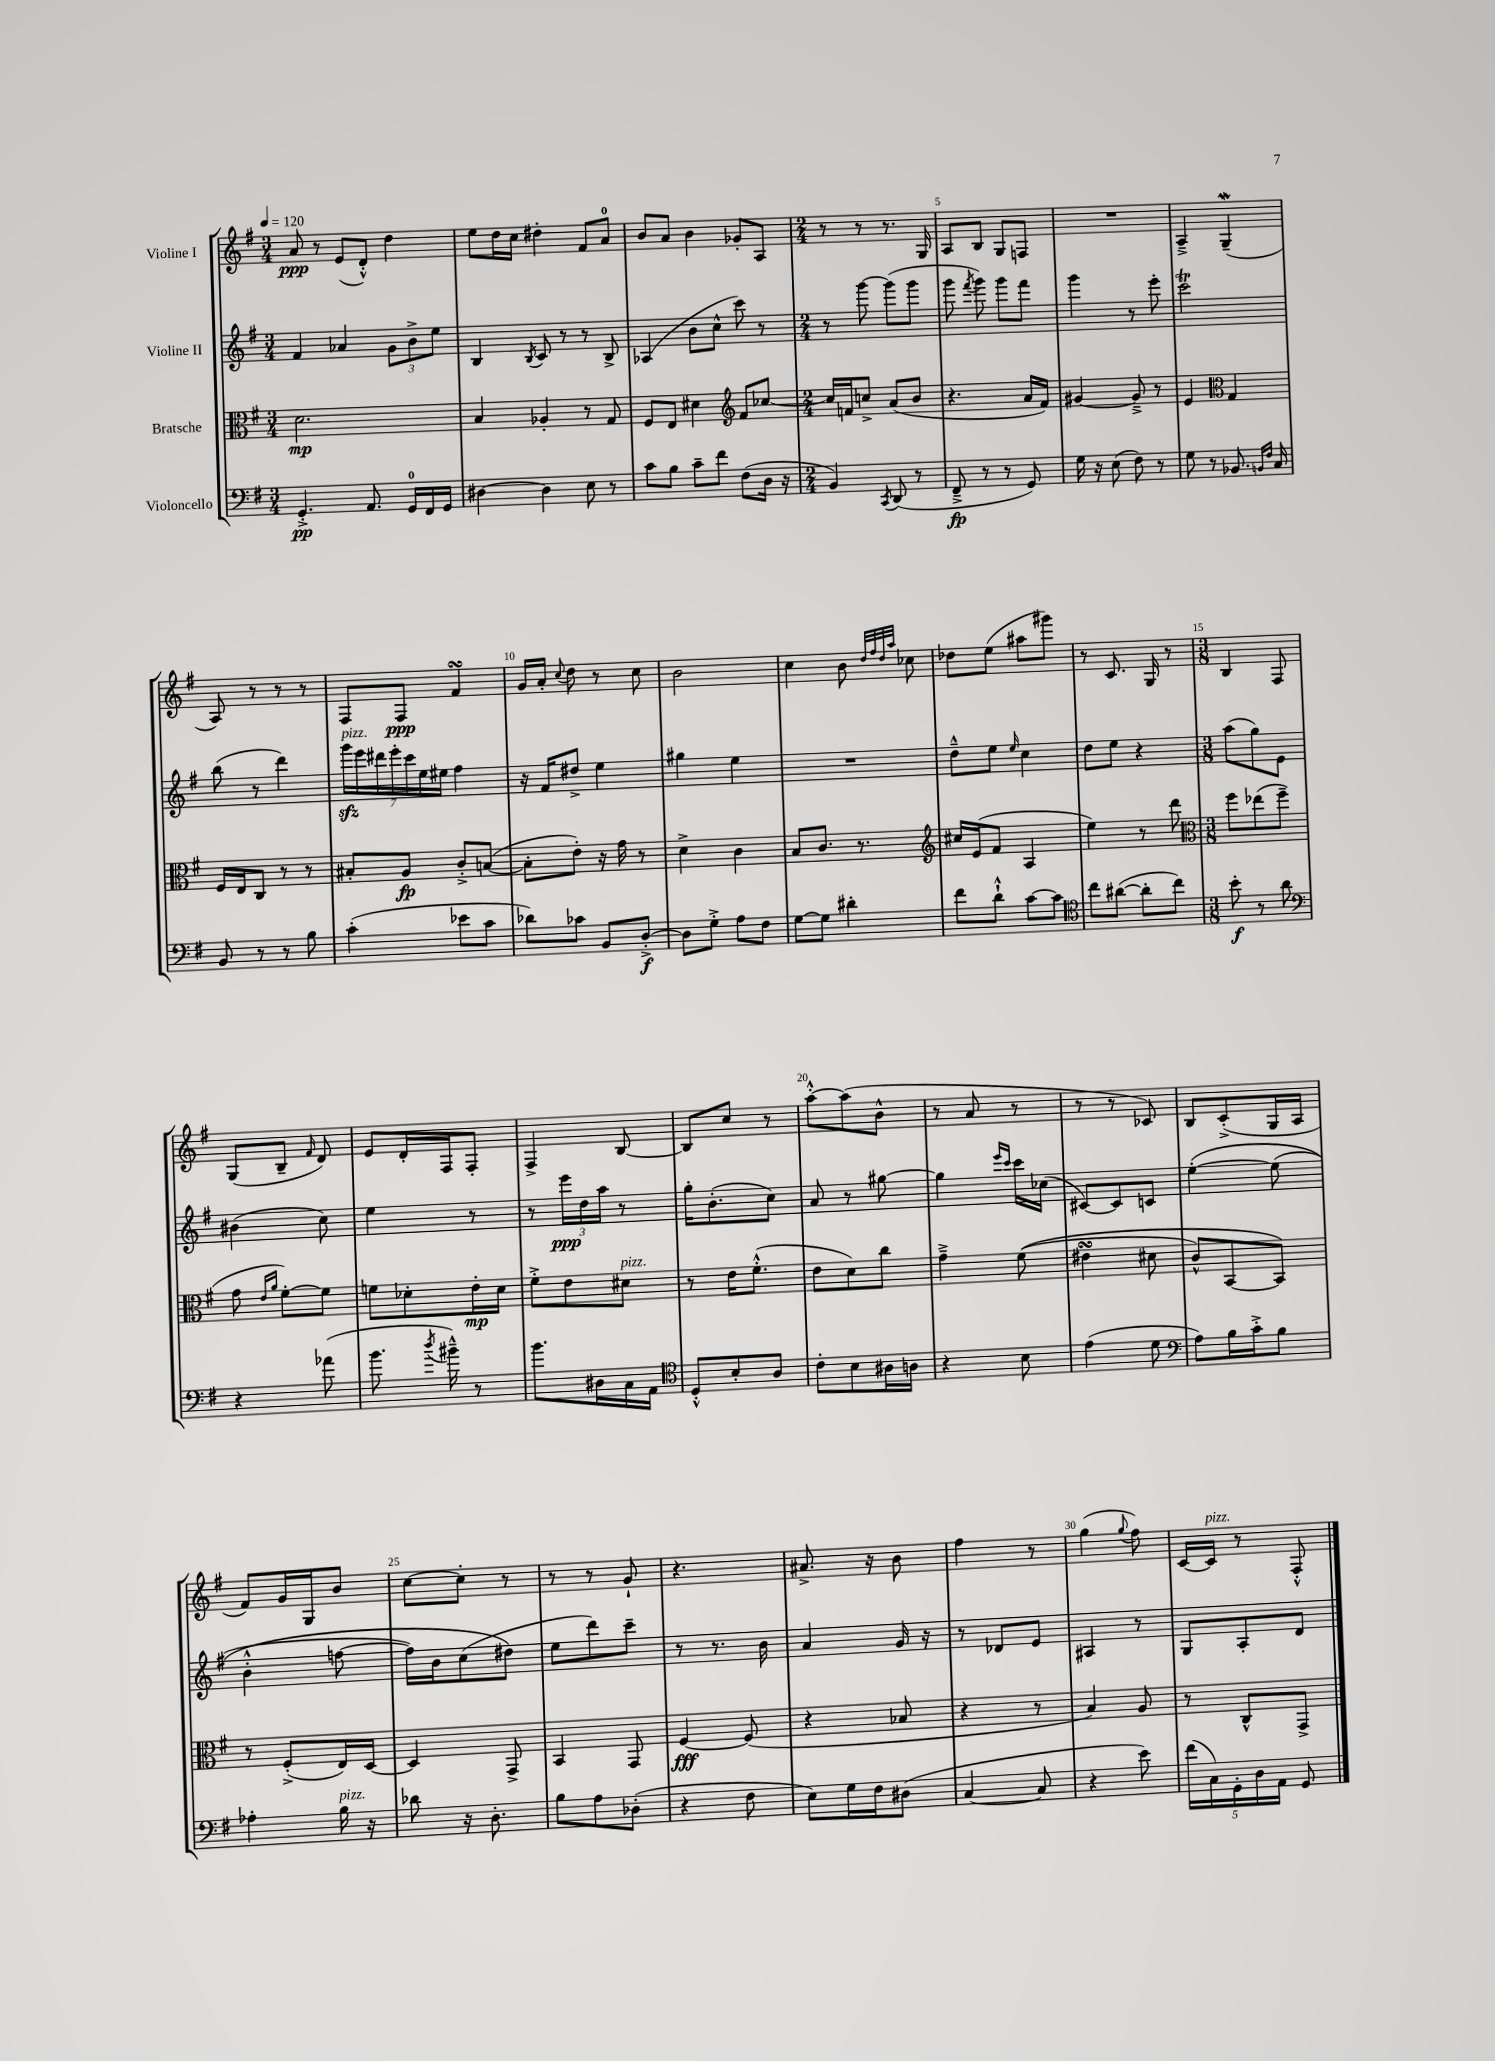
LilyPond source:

<<
\new StaffGroup <<
\new Staff = "s0" \with { instrumentName = "Violine I" } {
    \clef treble \key g \major \numericTimeSignature \time 3/4 \tempo 4 = 120
    \autoBeamOff a'8\ppp r8 e'8[( d'8]-.-^) d''4 |
    e''8[ d''16 c''16] dis''4-. fis'8[ a'8]-0 |
    b'8[ a'8] b'4 ges'8[-. a8] |
    \numericTimeSignature \time 2/4 r8 r8 r8. g16 |
    a8[ b8] g8[ f8] |
    R2 |
    a4---> g4--\mordent( |
    a8) r8 r8 r8 |
    fis8[ fis8]\ppp fis'4\turn |
    g'16[ a'16]-. \appoggiatura { c''8 } d''8 r8 c''8 |
    b'2 |
    c''4 b'8 \grace { d''32[ fis''32 d''32 a''32] } ces''8 |
    des''8[ e''8]( ais''8[ gis'''8]) |
    r8 c'8. g16 r8 |
    \numericTimeSignature \time 3/8 b4 fis8 |
    g8[( b8]-- \grace { fis'16 } d'8) |
    e'8[ d'16-. fis16 fis8]-. |
    fis4-> b8~ |
    b8[ c''8] r8 |
    a''8[~-.-^ a''8( b'8]-^ |
    r8 a'8 r8 |
    r8 r8 ces'8) |
    b8[ c'8-.->( g16 a16] |
    fis'8[) g'16 g16 b'8] |
    c''8[~ c''8]-. r8 |
    r8 r8 g'8-! |
    r4. |
    ais'8.-> r16 b'8 |
    fis''4 r8 |
    g''4( \appoggiatura { g''8 } fis''8) |
    c'16[~ c'16]^\markup { \italic "pizz." } r8 fis8-.-^ \bar "|." |
}
\new Staff = "s1" \with { instrumentName = "Violine II" } {
    \clef treble \key g \major \numericTimeSignature \time 3/4
    \autoBeamOff fis'4 aes'4 \tuplet 3/2 { g'8[ b'8-> e''8] } |
    b4 \acciaccatura { b8 } c'8 r8 r8 b8-> |
    aes4( b'8[ c''8]-^ c'''8) r8 |
    \numericTimeSignature \time 2/4 r8 g'''8~ g'''8[( g'''8] |
    g'''8 \acciaccatura { fis'''8 } g'''8) g'''8[ fis'''8] |
    g'''4 r8 e'''8-. |
    c'''2\trill |
    b''8( r8 d'''4) |
    \tuplet 7/4 { g'''16[\sfz^\markup { \italic "pizz." } e'''16 dis'''16 e'''16-. c'''16 e''16 eis''16] } fis''4 |
    r16 fis'16[ dis''8]-> e''4 |
    gis''4 e''4 |
    R2 |
    d''8[---^ e''8] \grace { e''16 } c''4 |
    d''8[ e''8] r4 |
    \numericTimeSignature \time 3/8 a''8[( g''8) e'8] |
    bis'4( c''8) |
    e''4 r8 |
    r8 \tuplet 3/2 { e'''16[\ppp d''16 a''16] } r8 |
    g''16[-. b'8.-.( c''8]) |
    a'8 r8 gis''8~ |
    gis''4 \grace { e'''16[ c'''16] } c'''16[ ces''16]( |
    cis'8[~) cis'8 c'8] |
    e''4~-.\( e''8( |
    b'4-.-^ f''8~ |
    f''16[) b'16 c''8( dis''8]\) |
    e''8[ d'''8) c'''8]-- |
    r8 r8. b'16 |
    a'4 g'16 r16 |
    r8 des'8[ e'8] |
    ais4 r8 |
    g8[ a8-. d'8] \bar "|." |
}
\new Staff = "s2" \with { instrumentName = "Bratsche" } {
    \clef alto \key g \major \numericTimeSignature \time 3/4
    \autoBeamOff d'2.\mp |
    b4 aes4-. r8 g8 |
    fis8[ e8] dis'4 \clef treble fis'8[ ces''8]~ |
    \numericTimeSignature \time 2/4 ces''16[ f'16 c''8]-> a'8[( b'8] |
    r4. a'16[ fis'16]) |
    gis'4~ gis'8---> r8 |
    e'4 \clef alto g4 |
    fis16[ e16 c8] r8 r8 |
    bis8[-. a8]\fp c'8[-.-> b8]~( |
    b8[-. e'8]-.) r16 g'16 r8 |
    d'4-> c'4 |
    b8[ c'8.] r8. |
    \clef treble cis''16[ e'16( fis'8] a4 |
    e''4) r8 d'''8 |
    \numericTimeSignature \time 3/8 \clef alto fis''8[ ees''8( fis''8]-- |
    g'8 \grace { e'16[ a'16] } fis'8[~-.) fis'8] |
    f'8[ des'8-. e'16-.\mp des'16] |
    fis'8[-.-> e'8 dis'8]^\markup { \italic "pizz." } |
    r8 e'16[ fis'8.]-.-^( |
    e'8[ d'8) c''8] |
    g'4---> fis'8(\( |
    eis'4\turn dis'8 |
    c'8[-^) b,8~ b,8]\) |
    r8 fis8[-.->( e16) d16]~ |
    d4 g,8-> |
    b,4 g,8 |
    fis4~\fff fis8( |
    r4 bes8 |
    r4 r8 |
    b4) a8 |
    r8 c8[-^ g,8]-> \bar "|." |
}
\new Staff = "s3" \with { instrumentName = "Violoncello" } {
    \clef bass \key g \major \numericTimeSignature \time 3/4
    \autoBeamOff g,4.-.->\pp a,8. g,16[-0 fis,16 g,16] |
    dis4~ dis4 e8 r8 |
    c'8[ b8] c'8[-- fis'8] fis8[( d16] r16 |
    \numericTimeSignature \time 2/4 b,4) \acciaccatura { c,8 } d,8( r8 |
    fis,8--->\fp r8 r8 g,8) |
    g16 r16 e8( fis8) r8 |
    g8 r8 bes,8. \grace { b,16[ fis16] } c16 |
    b,8 r8 r8 b8 |
    c'4-.( ees'8[ c'8] |
    des'8[) ces'8] b,8[ d8]~-.->\f |
    d8[ g8]-.-> a8[ fis8] |
    g8[~ g8] dis'4-. |
    fis'8[ d'8]-!-^ c'8[~ c'8] |
    \clef tenor c''8[ ais'8]~( ais'8[-. c''8]) |
    \numericTimeSignature \time 3/8 b'8-.\f r8 a'8 |
    \clef bass r4 aes'8( |
    b'8. \acciaccatura { d''8 } bis'16---^) r8 |
    b'8.[ dis16 c16 a,16] |
    \clef tenor d8[-.-^ b8-. a8] |
    c'8[-. b8 ais16 a16] |
    r4 b8 |
    e'4( d'8 |
    \clef bass a8[) b16 c'16-.-> b8] |
    aes4-. b16^\markup { \italic "pizz." } r16 |
    des'8 r16 d8.-. |
    b8[ a8 des8]-.( |
    r4 fis8 |
    e8[) g16 fis16 dis8]( |
    c4~ c8 |
    r4 e'8) |
    \tuplet 5/4 { fis'16[( c16) g,16-. d16 a,16] } g,8 \bar "|." |
}
>>
>>
\layout { \context { \Score \override BarNumber.break-visibility = ##(#f #t #t) barNumberVisibility = #(every-nth-bar-number-visible 5) } }
